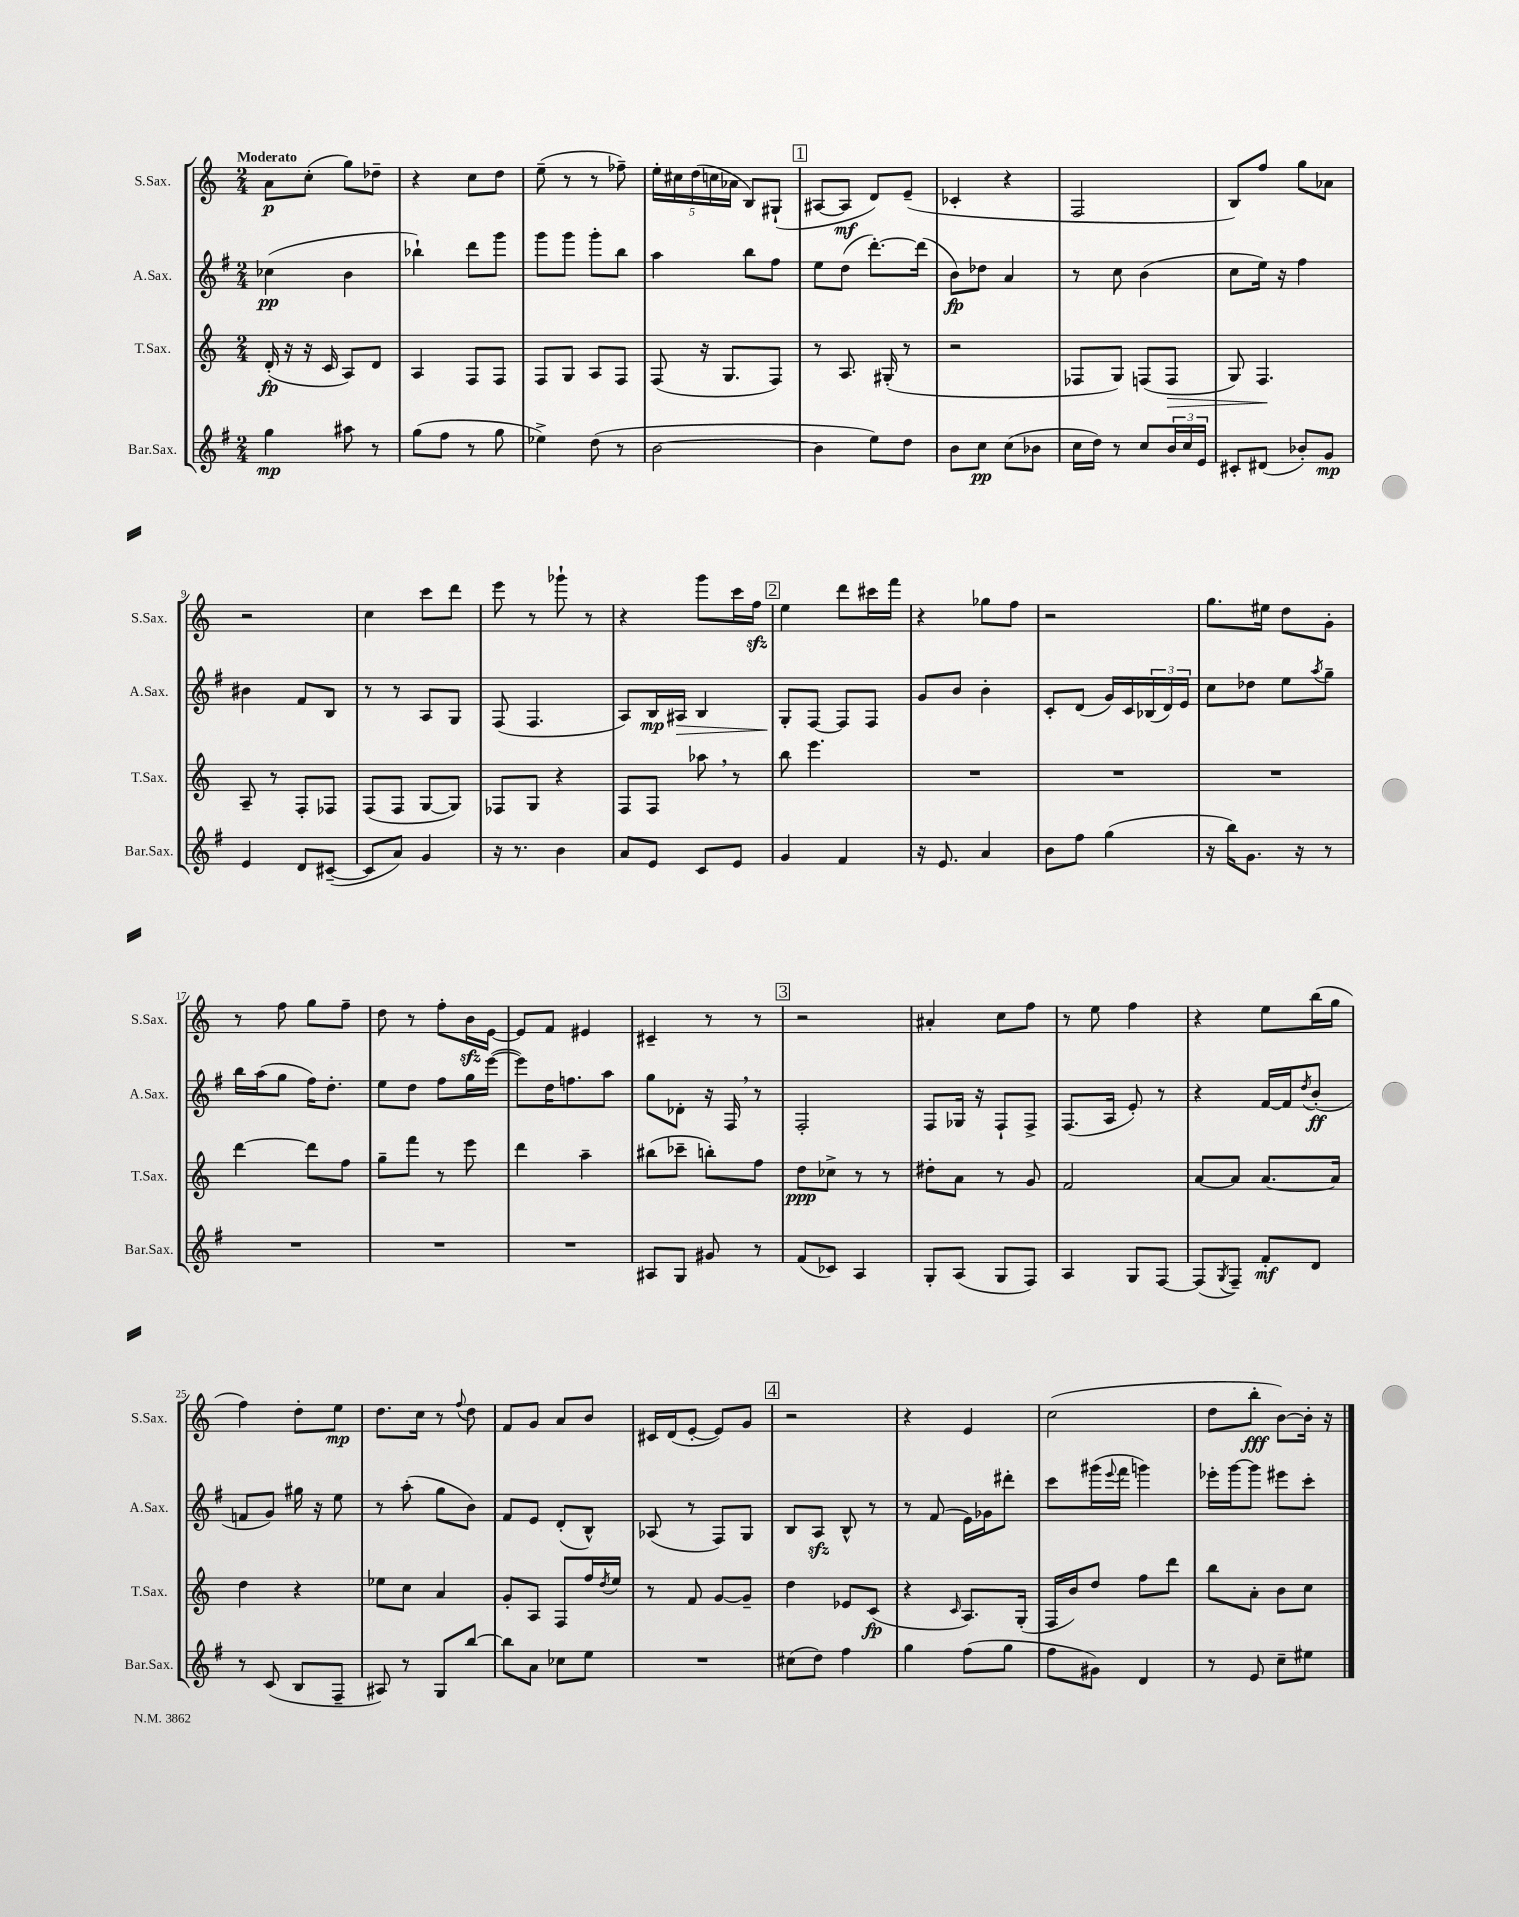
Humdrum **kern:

**kern	**kern	**kern	**kern
*staff4	*staff3	*staff2	*staff1
*clefG2	*clefG2	*clefG2	*clefG2
*k[f#]	*k[]	*k[f#]	*k[]
*M2/4	*M2/4	*M2/4	*M2/4
4gg	(16d'	(4cc-	8a
.	16r	.	.
.	16r	.	(8cc'
.	16c	.	.
8aa#	8A)	4b	8gg)
8r	8d	.	8dd-~
=	=	=	=
(8gg	4A	4bb-`)	4r
8ff#	.	.	.
8r	8F	8ddd	8cc
8gg	8F	8ggg	8dd
=	=	=	=
4ee-^)	8F	8ggg	(8ee~
.	8G	8ggg	8r
(8dd	8A	8ggg'	8r
8r	8F	8bb	8ff-~)
=	=	=	=
[2b	(8F	4aa	20ee'
.	.	.	20cc#
.	.	.	(20dd
.	16r	.	.
.	.	.	20cc
.	8.G	.	.
.	.	.	20a-
.	.	8bb	8B)
.	8F)	8ff#	(8G#`
=	=	=	=
4b]	8r	8ee	[8A#
.	8.A	(8dd	8A#]
8ee)	.	[8.ddd')	8d)
.	(16G#'	.	.
8dd	8r	.	(8e~
.	.	(16ddd]	.
=	=	=	=
8b	2r	8b)	4c-'
8cc	.	8dd-	.
(8cc	.	4a	4r
8b-	.	.	.
=	=	=	=
16cc	8F-	8r	2F
16dd)	.	.	.
8r	8G)	8cc	.
8cc	(8F	(4b	.
24b	8F	.	.
24cc	.	.	.
24e	.	.	.
=	=	=	=
8c#'	8G)	8cc	8B)
(8d#	4.F	16ee)	8ff
.	.	16r	.
8b-')	.	4ff#	8gg
8g	.	.	8a-
=	=	=	=
4e	8A~	4b#	2r
.	8r	.	.
8d	8F'	8f#	.
([8c#~	8F-	8B	.
=	=	=	=
8c#]	(8F	8r	4cc
8a)	8F	8r	.
4g	[8G	8A	8ccc
.	8G])	8G	8ddd
=	=	=	=
16r	8F-	(8F#	8eee
8.r	.	.	.
.	8G	4.F#	8r
4b	4r	.	8ggg-`
.	.	.	8r
=	=	=	=
8a	8F	8A)	4r
8e	8F	16B	.
.	.	16A#	.
8c	8aa-	4B	8ggg
8e	8r	.	16ccc
.	.	.	16ff
=	=	=	=
4g	8bb	8G'	4ee
.	4.eee	[8F#	.
4f#	.	8F#]	8ddd
.	.	8F#	16ccc#
.	.	.	16fff
=	=	=	=
16r	2r	8g	4r
8.e	.	.	.
.	.	8b	.
4a	.	4b'	8gg-
.	.	.	8ff
=	=	=	=
8b	2r	8c'	2r
8ff#	.	(8d	.
(4gg	.	16g)	.
.	.	16c	.
.	.	(24B-	.
.	.	24d)	.
.	.	24e	.
=	=	=	=
16r	2r	8cc	8.gg
16bb)	.	.	.
8.g	.	8dd-	.
.	.	.	16ee#
.	.	8ee	8dd
16r	.	.	.
.	.	8qaa	.
8r	.	8gg~	8g'
=	=	=	=
2r	[4ddd	16bb	8r
.	.	(16aa	.
.	.	8gg	8ff
.	8ddd]	16ff#)	8gg
.	.	8.dd'	.
.	8ff	.	8ff~
=	=	=	=
2r	8gg~	8ee	8dd
.	8fff	8dd	8r
.	8r	8ff#	8ff'
.	8eee	16gg	16b
.	.	([16eee	[16e
=	=	=	=
2r	4ddd	8eee])	8e]
.	.	16dd	8f
.	.	8.ff	.
.	4aa~	.	4e#
.	.	8aa	.
=	=	=	=
8A#	(8bb#	8gg	4c#~
8G	8ccc-~	8d-'	.
8g#	8bb')	16r	8r
.	.	16F#	.
8r	8ff	8r	8r
=	=	=	=
(8f#	8dd	2F#'	2r
8c-)	8cc-^	.	.
4A	8r	.	.
.	8r	.	.
=	=	=	=
8G'	8dd#'	8F#	4a#'
(8A	8a	16G-	.
.	.	16r	.
8G	8r	8F#`	8cc
8F#)	8g	8F#^	8ff
=	=	=	=
4A	2f	(8.F#	8r
.	.	.	8ee
.	.	16A	.
8G	.	8e')	4ff
[8F#	.	8r	.
=	=	=	=
(8F#]	[8a	4r	4r
8qG	.	.	.
8F#~)	8a]	.	.
8f#'	[8.a	[16f#	8ee
.	.	16f#]	.
.	.	8qdd	.
8d	.	(8b'	(16bb
.	16a]	.	16gg
=	=	=	=
8r	4dd	8f	4ff)
(8c	.	8g)	.
8B	4r	16gg#	8dd'
.	.	16r	.
8F#~	.	8ee	8ee
=	=	=	=
8A#)	8ee-	8r	8.dd
8r	8cc	(8aa'	.
.	.	.	16cc
8G	4a	8gg	8r
.	.	.	8qqff
[8bb	.	8b)	8dd
=	=	=	=
8bb]	8g'	8f#	8f
8a	8A	8e	8g
8cc-	8F	(8d'	8a
8ee	16ff	8B^^)	8b
.	8qdd	.	.
.	16ee	.	.
=	=	=	=
2r	8r	(8A-	16c#
.	.	.	(16d
.	8f	8r	[8e'
.	[8g	8F#)	8e])
.	8g~]	8G	8g
=	=	=	=
(8cc#	4dd	8B	2r
8dd)	.	8A	.
4ff#	8e-	8B^^	.
.	(8c	8r	.
=	=	=	=
4gg	4r	8r	4r
.	.	(8f#	.
.	16qqc	.	.
(8ff#	8.A)	16e)	4e
.	.	16g-	.
8gg	.	8ddd#'	.
.	(16G'	.	.
=	=	=	=
8ff#	16F	8ccc	(2cc
.	16b)	.	.
8g#)	8dd	(16ggg#	.
.	.	8qqeee	.
.	.	16fff#	.
4d	8ff	4ggg)	.
.	8ddd	.	.
=	=	=	=
8r	8bb	16eee-'	8dd
.	.	[16ggg	.
8e	8a'	8ggg]	8bb'
8cc~	8b	8eee#	[8b)
8ee#	8cc	8ccc'	16b']
.	.	.	16r
==	==	==	==
*-	*-	*-	*-
